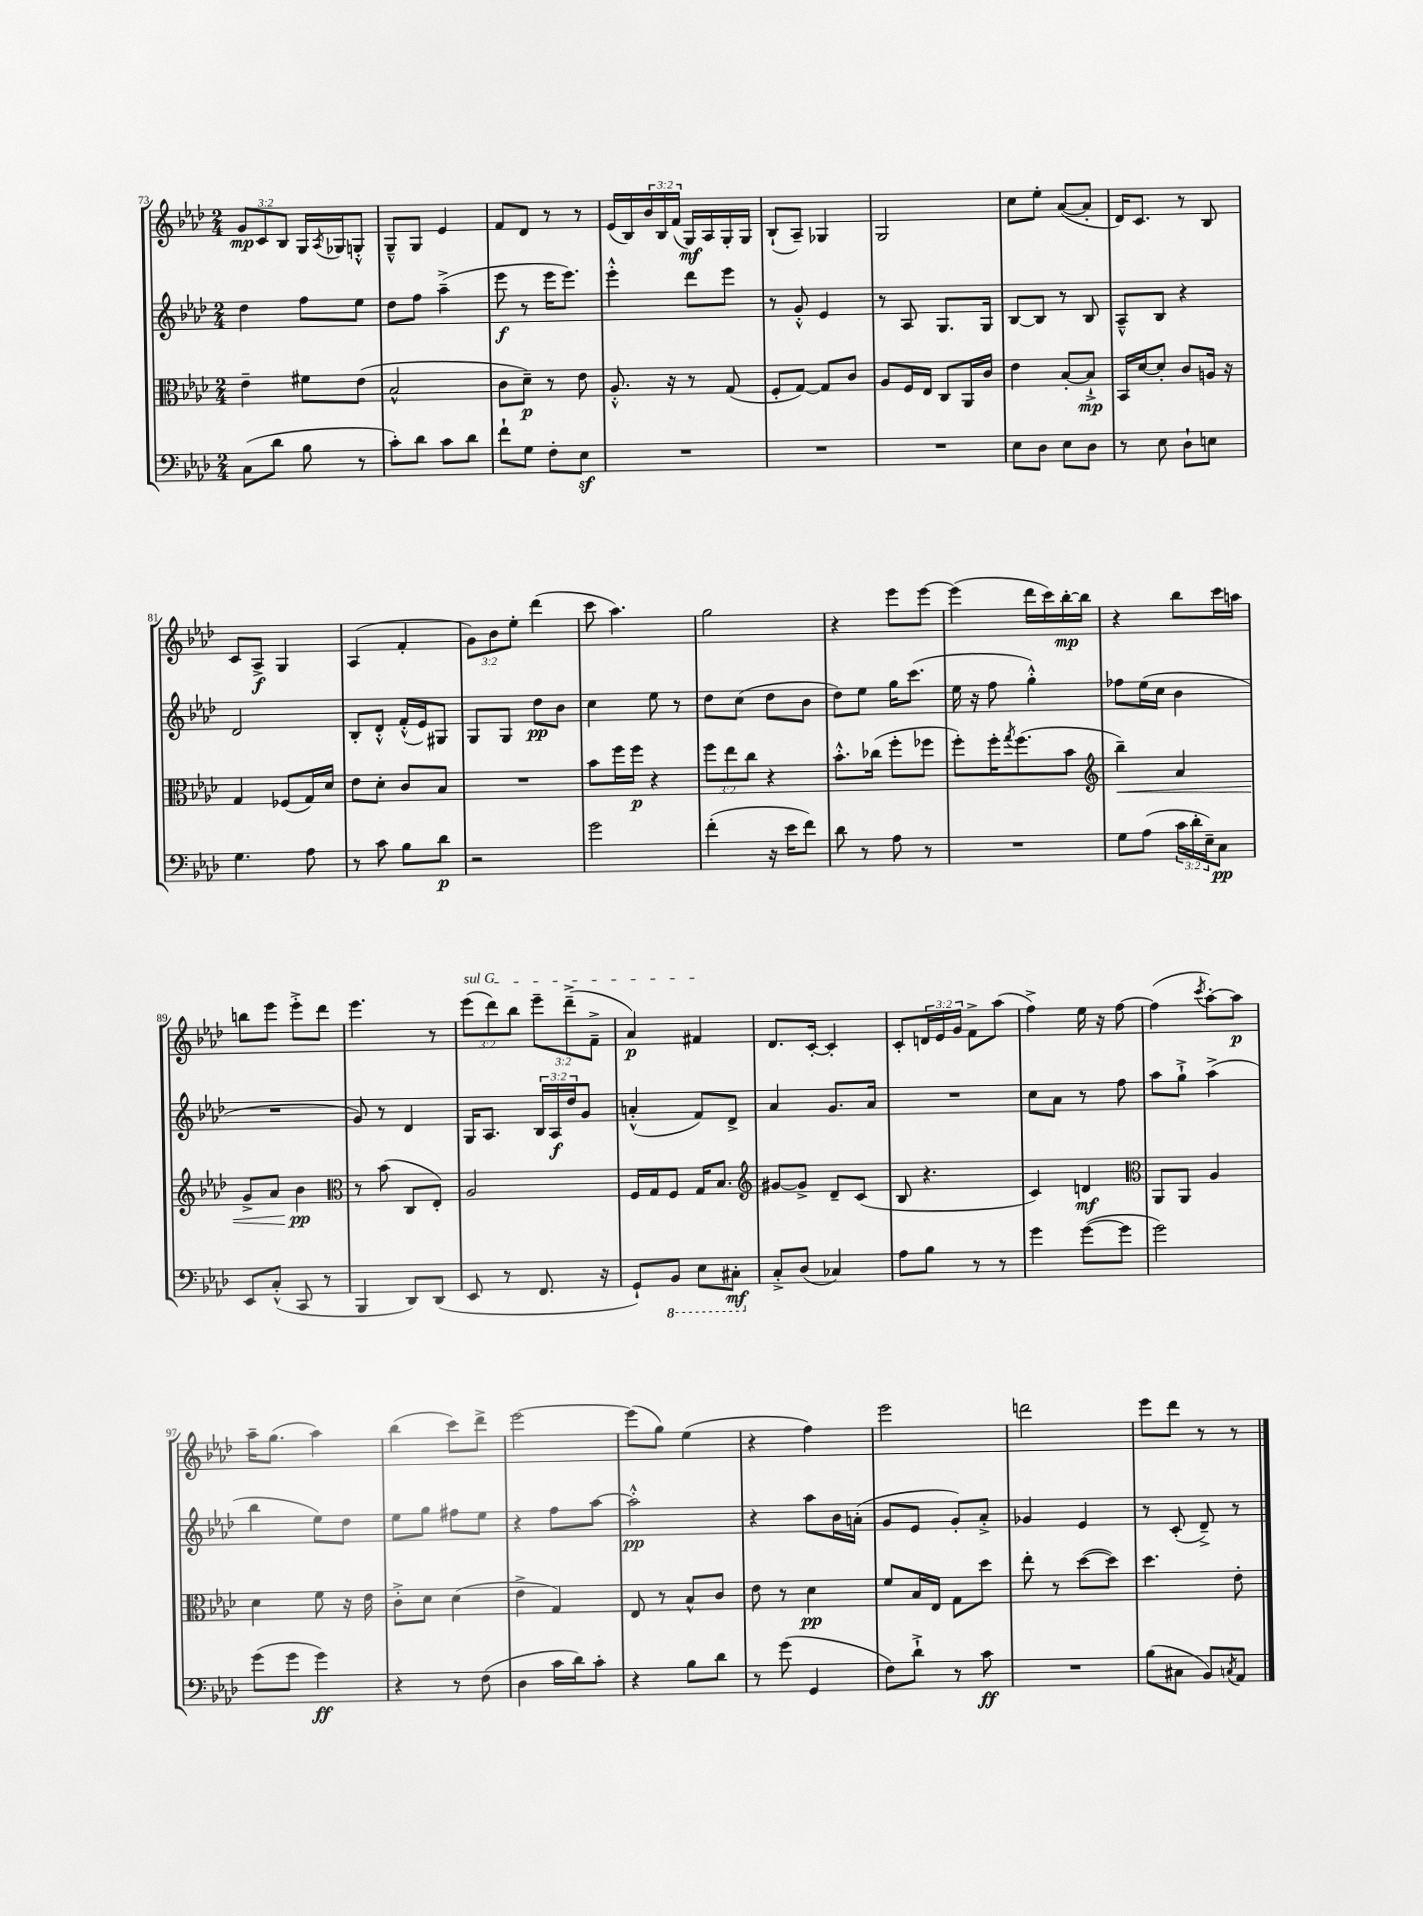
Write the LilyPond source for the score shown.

<<
\new StaffGroup <<
\new Staff = "s0" {
    \clef treble \key aes \major \numericTimeSignature \time 2/4 \override Staff.TupletNumber.text = #tuplet-number::calc-fraction-text
    \tuplet 3/2 { g'8\mp c'8 bes8 } g16 \acciaccatura { aes8 } ges16 g8-.-^ |
    g8---^ g8 ees'4 |
    f'8 des'8 r8 r8 |
    ees'16( bes16) \tuplet 3/2 { bes'16 bes16 f'16( } g16\mf) aes16 g16-. g16 |
    bes8-!( aes8--) ges4 |
    g2 |
    c''8 ees''8-. aes'8~( aes'8-. |
    des'16) c'8. r8 bes8 |
    c'8 aes8->\f g4 |
    aes4( f'4-. |
    \tuplet 3/2 { g'8) bes'8 ees''8-. } des'''4( |
    c'''8 aes''4.) |
    g''2 |
    r4 ees'''8 ees'''8~ |
    ees'''4( des'''16 c'''16) bes''16~-.\mp bes''16 |
    r4 bes''8 c'''16 a''16 |
    b''8 ees'''8 ees'''8-.-> des'''8 |
    ees'''4. r8 |
    \tuplet 3/2 { \once \override TextSpanner.bound-details.left.text = \markup { \italic "sul G" } ees'''8\startTextSpan( des'''8) bes''8 } \tuplet 3/2 { ees'''8-- des'''8--->( f'8---> } |
    aes'4\p) fis'4\stopTextSpan |
    des'8. c'16~-. c'4-. |
    c'8-. \tuplet 3/2 { d'16 ees'16 g'16 } f'8-> aes''8( |
    f''4->) ees''16 r16 f''8~ |
    f''4( \acciaccatura { c'''8 } aes''8~-.) aes''8\p |
    aes''16-- g''8.( aes''4) |
    bes''4( c'''8) des'''8-> |
    ees'''2~ |
    ees'''8( g''8) ees''4( |
    r4 f''4) |
    ees'''2 |
    d'''2 |
    ees'''8 des'''8 r8 r8 \bar "|." |
}
\new Staff = "s1" {
    \clef treble \key aes \major \numericTimeSignature \time 2/4 \override Staff.TupletNumber.text = #tuplet-number::calc-fraction-text
    des''4 f''8 ees''8 |
    des''8 f''8 aes''4--->( |
    ees'''8\f r8 ees'''16 ees'''8.) |
    ees'''4-.-^ des'''8 ees'''8 |
    r8 g'8-.-^ ees'4 |
    r8 aes8 g8. g16 |
    bes8~ bes8 r8 bes8 |
    aes8---^ bes8 r4 |
    des'2 |
    bes8-. des'8-.-^ f'16-.-^( ees'16) gis8 |
    g8 g8 des''8\pp bes'8 |
    c''4 ees''8 r8 |
    des''8 c''8( des''8 bes'8 |
    des''8) ees''8 g''16 c'''8.( |
    ees''16 r16 f''8 g''4-.-^) |
    fes''8 ees''16( c''16 bes'4 |
    R2 |
    g'8) r8 des'4 |
    g16 aes8. \tuplet 3/2 { bes16 aes16\f des''16 } g'8 |
    a'4-.-^( f'8) des'8-> |
    aes'4 g'8. aes'16 |
    R2 |
    c''8 aes'8 r8 f''8 |
    aes''8 g''8-!-> aes''4->( |
    bes''4 ees''8) des''8 |
    ees''8 g''8 fis''8 ees''8 |
    r4 f''8 aes''8~ |
    aes''2-.-^\pp |
    r4 aes''8 bes'16 a'16-.( |
    g'8 ees'8 g'8-.) aes'8-.-> |
    ges'4 ees'4 |
    r8 c'8-.( des'8--->) r8 \bar "|." |
}
\new Staff = "s2" {
    \clef alto \key aes \major \numericTimeSignature \time 2/4 \override Staff.TupletNumber.text = #tuplet-number::calc-fraction-text
    ees'4-- fis'8 ees'8( |
    bes2-^ |
    c'8 des'8--\p) r8 ees'8 |
    aes8.-.-^ r16 r8 g8( |
    f8-. g8~) g8 c'8 |
    aes8 f16 ees16 c8 aes,16 c'16 |
    ees'4 bes8~-. bes8-!->\mp |
    bes,16 des'16~ des'8-. c'8 a16 r16 |
    g4 fes8( g16) des'16 |
    ees'8 des'8-. c'8 bes8 |
    R2 |
    bes'8 f''16 f''16\p r4 |
    \tuplet 3/2 { f''8 ees''8 c''8 } r4 |
    bes'8.-.-^ ces''16( f''8-. fes''8 |
    f''8-.) f''16-. \acciaccatura { g''8 } f''8.( bes'8 |
    \clef treble bes''4--\<) aes'4 |
    g'8-> aes'8 bes'4\pp\! |
    \clef alto r8 bes'8( c8 ees8-.) |
    aes2 |
    f16 g16 f8 g16 bes8. |
    \clef treble gis'8~ gis'8-> des'8-- c'8( |
    bes8 r4. |
    c'4) d'4\mf |
    \clef alto aes,8 aes,8 aes4 |
    des'4 f'8 r16 ees'16 |
    c'8-.-> des'8 des'4( |
    ees'4-> g4) |
    ees8 r8 bes8-^ c'8 |
    ees'8 r8 des'4\pp |
    f'8 bes16 ees16 g8 des''8 |
    ees''8-. r8 des''8~( des''8) |
    des''4. ees'8-. \bar "|." |
}
\new Staff = "s3" {
    \clef bass \key aes \major \numericTimeSignature \time 2/4 \override Staff.TupletNumber.text = #tuplet-number::calc-fraction-text
    c8( des'8 bes8 r8 |
    c'8-.) des'8 c'8 des'8 |
    f'8-! g8 f8-. ees8\sf |
    R2 |
    R2 |
    R2 |
    ees8 des8 ees8 des8 |
    r8 ees8 des8-! e8 |
    g4. aes8 |
    r8 c'8 bes8 des'8\p |
    r2 |
    g'2 |
    f'4-.( r16 ees'16 f'8) |
    des'8 r8 aes8 r8 |
    R2 |
    g8 aes8( \tuplet 3/2 { c'16 des'16-. ees16--) } c8\pp |
    ees,8 c8-.-^( c,8 r8 |
    bes,,4 des,8) des,8( |
    ees,8 r8 f,8. r16 |
    g,8-!) \ottava #-1 bes,,8 ees,8 cis,8-.\mf \ottava #0 |
    c8-.-> des8( ces4) |
    aes8 bes8 r8 r8 |
    g'4 g'8~( g'8 |
    g'2) |
    g'8( g'8 g'4\ff) |
    r4 r8 f8( |
    des4 c'16 des'16) c'8-. |
    r4 bes8 des'8 |
    r8 g'8( g,4 |
    f8) des'8-!-> r8 c'8\ff |
    R2 |
    bes8( cis8 bes,8) \acciaccatura { c8 } aes,8 \bar "|." |
}
>>
>>
\layout { \context { \Score currentBarNumber = #73 } }
